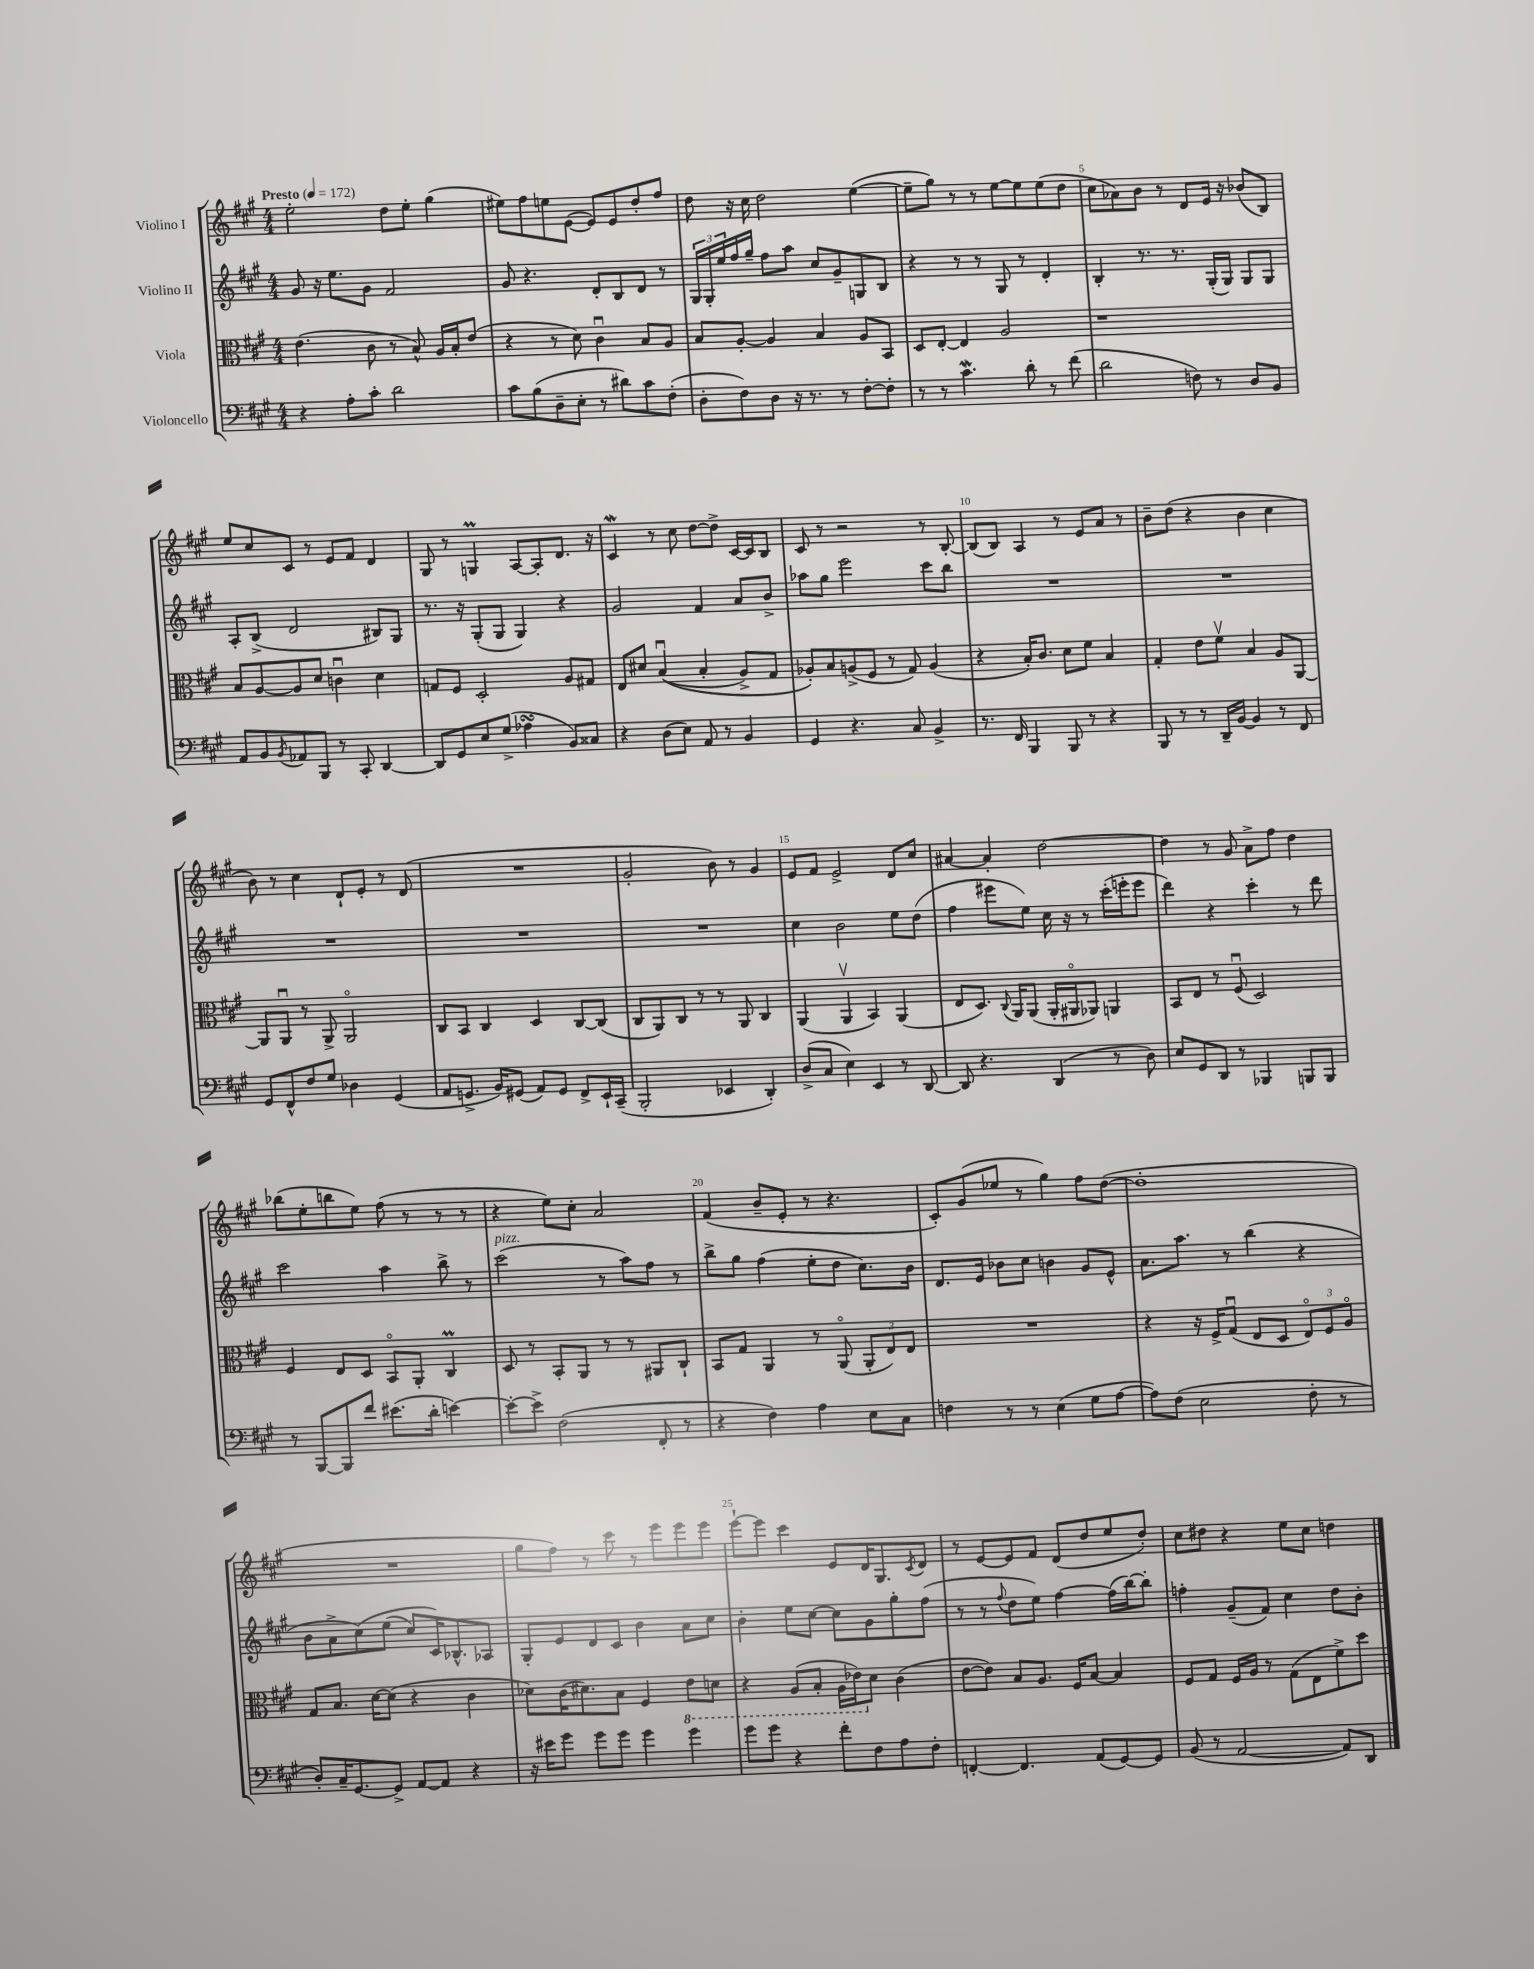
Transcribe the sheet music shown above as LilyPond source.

<<
\new StaffGroup <<
\new Staff = "s0" \with { instrumentName = "Violino I" } {
    \clef treble \key a \major \numericTimeSignature \time 4/4 \tempo "Presto" 4 = 172
    e''2-. d''8 e''8-. gis''4( |
    eis''8) fis''8 e''8 e'8~( e'8) e'8 d''8-. fis''8 |
    d''8 r16 cis''16 d''2 e''4~( |
    e''8-- gis''8) r8 r8 e''8~ e''8 e''8( d''8 |
    cis''8 aes'8) b'8 r8 d'8 e'16 r16 bes'8( b8) |
    e''8 cis''8 cis'8 r8 e'8 fis'8 d'4 |
    gis8 r8 g4\prall a8~ a8-. d'8. r16 |
    cis'4\mordent r8 cis''8 d''8~ d''8-> cis'16~ cis'16 b8 |
    cis'8 r8 r2 r8 b8~-. |
    b8( b8) a4 r8 e'8 a'8 r8 |
    b'8-- d''8( r4 b'4 cis''4 |
    b'8) r8 cis''4 d'8-! e'8-. r8 d'8( |
    R1 |
    gis'2-. b'8) r8 gis'4 |
    e'8 fis'8 e'2-> d'8 cis''8 |
    ais'4~ ais'4-. d''2~ |
    d''4 r8 gis'8 a'8-> fis''8 d''4 |
    bes''8( e''8-. b''8 e''8) fis''8( r8 r8 r8 |
    r4 e''8) cis''8-. a'2 |
    fis'4( b'8-- e'8-. r8 r4. |
    cis'8-.) gis'8( ees''8 r8 gis''4) fis''8 d''8~( |
    d''1-. |
    R1 |
    gis''8 fis''8) r8 cis'''8 r8 e'''8 e'''8 e'''8 |
    e'''8~-! e'''8 cis'''4 e'8 d'16 gis8. \acciaccatura { cis'8 } d'8 |
    r8 e'8~ e'8 fis'8 d'8( d''8 e''8 d''8-.) |
    cis''8 dis''8 r4 e''8 cis''8 d''4 \bar "|." |
}
\new Staff = "s1" \with { instrumentName = "Violino II" } {
    \clef treble \key a \major \numericTimeSignature \time 4/4
    gis'8 r16 e''8. gis'8 fis'2 |
    gis'8 r4. d'8-. b8 d'8 r8 |
    \tuplet 3/2 { gis16 gis16-. e''16 } fis''16 gis''16-- fis''8 a''8 cis''8 gis'8-- g8 b8 |
    r4 r8 r8 gis8 r8 d'4-. |
    b4-. r8. r8. gis16-.( gis16) gis8 gis8 |
    a8-. b8->( d'2 bis8) gis8 |
    r8. r16 gis8-.( gis8 gis4) r4 |
    gis'2 fis'4 a'8 b'8-> |
    aes''8 gis''8 e'''2 cis'''8 b''8 |
    R1 |
    R1 |
    R1 |
    R1 |
    R1 |
    cis''4 b'2 e''8 d''8( |
    fis''4 eis'''8 e''8) cis''16 r16 r8 cis'''16-.( e'''16-. e'''8 |
    d'''4) r4 cis'''4-. r8 d'''8 |
    cis'''2 a''4 b''8-> r8 |
    cis'''2^\markup { \italic "pizz." }( r8 a''8) fis''8 r8 |
    b''8-> gis''8 fis''4( e''8-. d''8 cis''8.) b'16 |
    d'8. e'16 bes'8 cis''8 b'4 gis'8 e'8-^ |
    a'8. a''8. r8 b''4( r4 |
    b'8 a'8-> cis''8)\( e''8( cis''8) cis'16\) bes8.-^ aes8 |
    gis8-. e'8 d'8 cis'8 b'4 a'8 cis''8 |
    b'4-. e''8 cis''8~ cis''8 gis'8 gis''8-. fis''8( |
    r8 r8 \appoggiatura { fis''8 } d''8 e''8) fis''4~ fis''16( b''16~) b''8-. |
    f''4-. gis'8--( fis'8) cis''4 d''8 b'8-. \bar "|." |
}
\new Staff = "s2" \with { instrumentName = "Viola" } {
    \clef alto \key a \major \numericTimeSignature \time 4/4
    e'4.( cis'8 r8 b8-^) a16 b16-. e'8( |
    r4 r8 d'8) cis'4\downbow b8 a8 |
    b8 a8~-. a4 b4 a8 b,8 |
    d8 e8~-. e4 a2 |
    r1 |
    b8 a8~ a8 d'8 c'4\downbow d'4 |
    g8 fis8 d2-. a8 gis8 |
    e8 dis'8 b4\downbow(\( b4-. a8->) gis8 |
    aes8-.\) b8 a8->( fis8 r8 gis8) a4( |
    r4 b16-.) cis'8. d'8 fis'8 b4 |
    gis4-. e'8 fis'8\upbow b4 a8 a,8~ |
    a,8 a,8\downbow r8 a,8-> a,2\flageolet |
    cis8 b,8 cis4 d4 cis8~ cis8( |
    cis8 a,8) cis8 r8 r8 a,8 cis4 |
    a,4( a,4\upbow b,4) a,4( |
    e8 d8.) \appoggiatura { cis8 } a,16 a,8( a,16-. ais,16\flageolet aes,8) a,4 |
    b,8 e8 r8 fis8\downbow( d2) |
    fis4 e8 d8 b,8\flageolet a,8-. cis4\prall |
    d8 r8 b,8-. a,8 r8 r8 ais,8 cis8-! |
    b,8 gis8 a,4 r8 a,8\flageolet( \tuplet 3/2 { a,8-. e8) e8 } |
    R1 |
    r4 r16 fis16-> gis8\downbow( e8 d8 \tuplet 3/2 { e8\flageolet) fis8 a8\flageolet } |
    gis8 b8. d'16~ d'8( r4 cis'4 |
    des'8) cis'16( dis'8.) b8 fis4 \ottava #-1 e8 d!8 |
    r4 a,8( b,8-. a,16 ees16) \ottava #0 d'8 cis'4( |
    e'8~ e'8) b8 a8. fis16 b8~ b4 |
    fis8 gis8 fis16 a16 r8 gis8( e8 fis'8->) d''8 \bar "|." |
}
\new Staff = "s3" \with { instrumentName = "Violoncello" } {
    \clef bass \key a \major \numericTimeSignature \time 4/4
    r4 a8-. cis'8-. d'2 |
    cis'8 b8( d8-- e8-. r8 dis'8) cis'8 fis8-.( |
    d8-. fis8) d8 r16 r8. r8 fis8~-. fis8-. |
    r8 r8 cis'4.\mordent d'8-. r8 fis'8( |
    d'2 f8) r8 d8 b,8 |
    a,8 b,8 \acciaccatura { b,8 } aes,8 b,,8 r8 cis,8-. d,4~ |
    d,8 gis,8 e8 gis8->( aes4\turn b,8) cisis8 |
    r4 d8( e8) a,8 r8 b,4 |
    gis,4 r4. cis8 b,4-> |
    r8. fis,16 b,,4 b,,8 r8 r4 |
    b,,8 r8 r8 d,16-- b,16~ b,4 r8 fis,8 |
    gis,8 fis,8-^ fis8 gis8 des4 gis,4( |
    a,8 g,8.-> b,16) gis,8( a,8) gis,8 fis,8-> e,16-! cis,16--( |
    b,,2-. ees,4 d,4-.) |
    d8->( cis8 e4) e,4 r8 d,8~ |
    d,8 r4. d,4( r8 d8) |
    e8 gis,8 d,8 r8 bes,,4 b,,8 b,,8 |
    r8 b,,8~ b,,8 fis'8 eis'8.( d'16-. e'4~) |
    e'8~-. e'8-> fis2( fis,8-. r8 |
    r4 fis4) a4 e8 cis8 |
    f4 r8 r8 e4( gis8 a8~ |
    a8) fis8( e2 fis8-. r8 |
    d8-.) cis16-- gis,8.~ gis,8-> a,8~ a,8 r4 |
    r16 eis'16 gis'8 gis'8 gis'8 gis'4 gis'4 |
    gis'8 gis'8 r4 fis'8-. fis8 a8 fis8-. |
    f,4~-. f,4. a,8( gis,8~) gis,8 |
    b,8( r8 a,2~ a,8) d,8 \bar "|." |
}
>>
>>
\layout { \context { \Score \override BarNumber.break-visibility = ##(#f #t #t) barNumberVisibility = #(every-nth-bar-number-visible 5) } }
